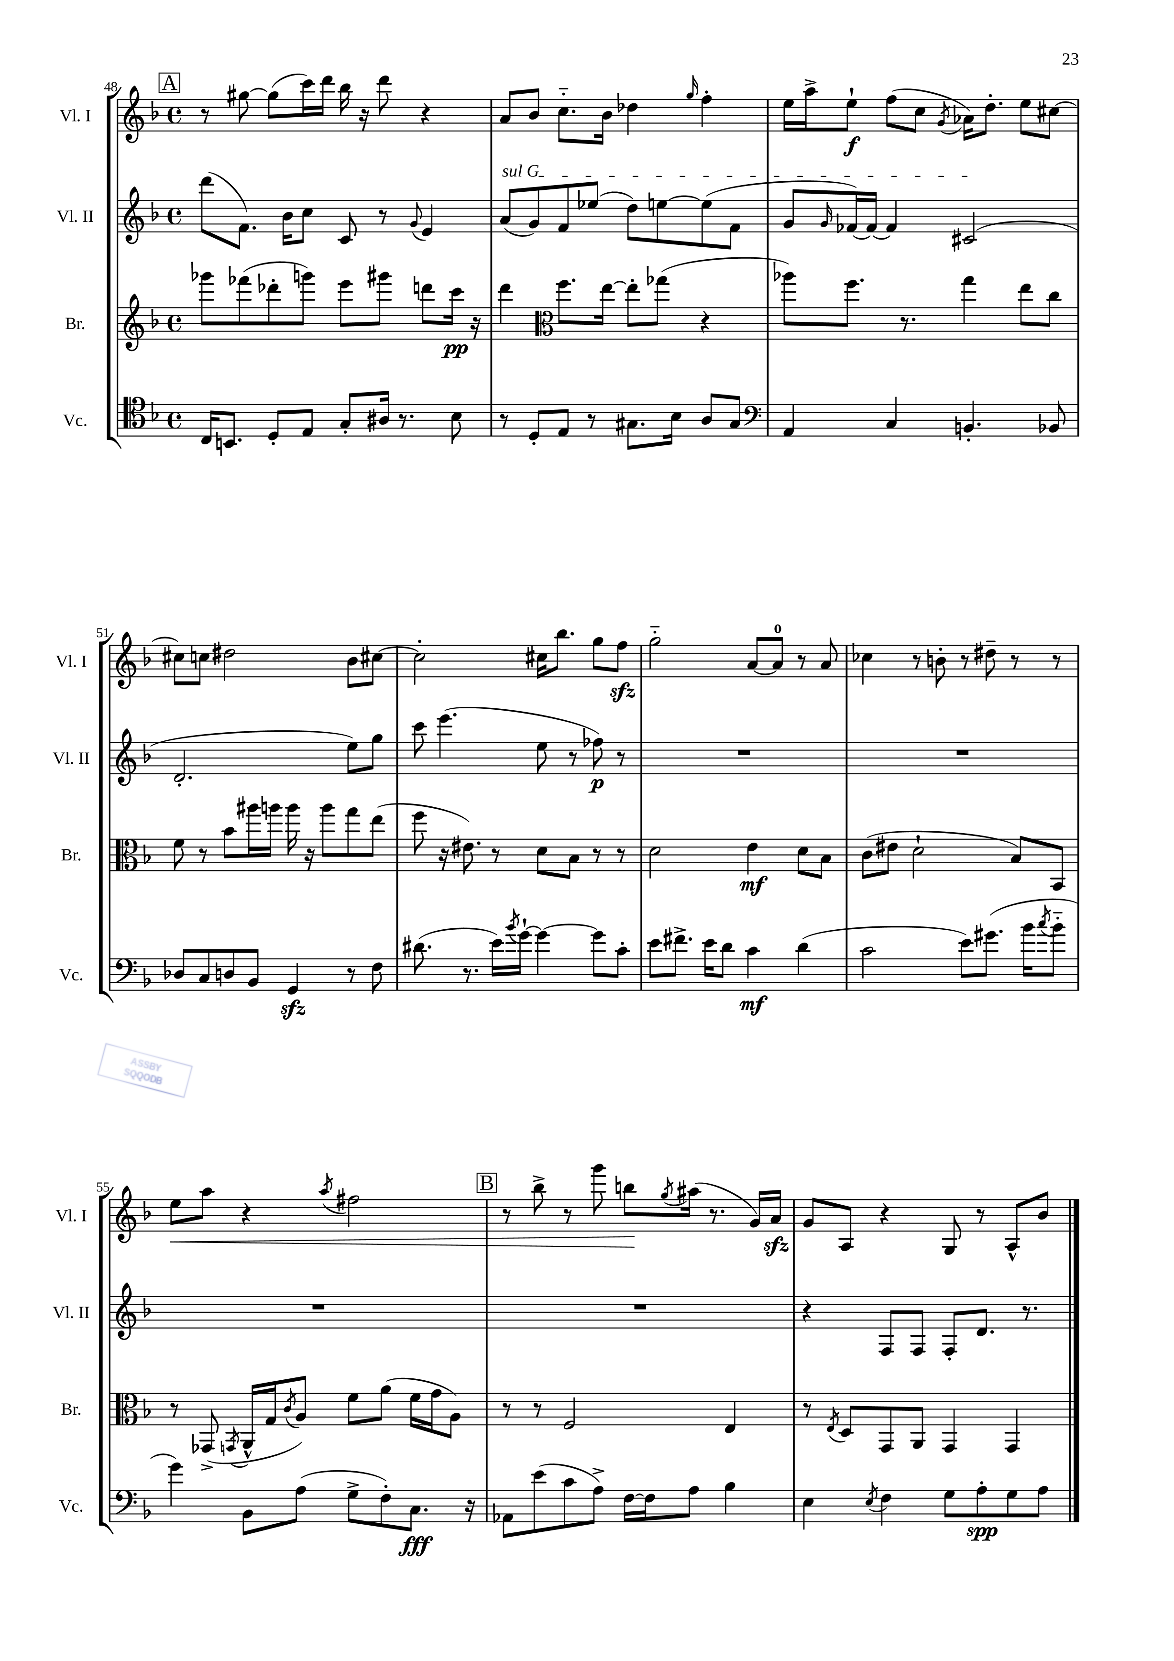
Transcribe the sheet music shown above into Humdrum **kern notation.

**kern	**dynam	**kern	**dynam	**kern	**dynam	**kern	**dynam
*part4	*part4	*part3	*part3	*part2	*part2	*part1	*part1
*staff4	*staff4	*staff3	*staff3	*staff2	*staff2	*staff1	*staff1
*I"Vc.	*	*I"Br.	*	*I"Vl. II	*	*I"Vl. I	*
*I'Vc.	*	*I'Br.	*	*I'Vl. II	*	*I'Vl. I	*
*clefC4	*	*clefG2	*	*clefG2	*	*clefG2	*
*k[b-]	*	*k[b-]	*	*k[b-]	*	*k[b-]	*
*M4/4	*	*M4/4	*	*M4/4	*	*M4/4	*
*met(c)	*	*met(c)	*	*met(c)	*	*met(c)	*
!!LO:REH:place=s1:t=A
=48	=48	=48	=48	=48	=48	=48	=48
16C/KL	.	8ggg-X\L	.	(8ddd\L	.	8r	.
8.BBn/J	.	.	.	.	.	.	.
.	.	(8fff-X\	.	8.f\J)	.	[8gg#X\	.
8D'/L	.	8ddd-X'\	.	.	.	(8gg#\L]	.
.	.	.	.	16b-\KL	.	.	.
8E/J	.	8gggn\J)	.	8cc\J	.	16ccc\L)	.
.	.	.	.	.	.	16ddd\JJ	.
8G'/L	.	8eee\L	.	8c/	.	16bb-\	.
.	.	.	.	.	.	16r	.
16A#X/Jk	.	8ggg#X\J	.	8r	.	8ddd\	.
8.r	.	.	.	.	.	.	.
.	.	.	.	8qqg/	.	.	.
.	.	8dddn\L	.	4e/	.	4r	.
8B-\	.	16ccc\Jk	pp	.	.	.	.
.	.	16r	.	.	.	.	.
=49	=49	=49	=49	=49	=49	=49	=49
!	!	!	!	!LO:TX:a:i:t=sul G	!	!	!
8r	.	4ddd\	.	(8a/L	.	8a/L	.
8D'/L	.	.	.	8g/)	.	8b-/J	.
*	*	*clefC3	*	*	*	*	*
8E/J	.	8.ff\L	.	8f/	.	8.cc\L	.
8r	.	.	.	(8ee-X/J	.	.	.
.	.	[16ee\Jk	.	.	.	16b-\Jk	.
8.G#X\L	.	8ee'\L]	.	8dd\L)	.	4dd-X\	.
.	.	(8gg-X\J	.	[8een\	.	.	.
16B-\Jk	.	.	.	.	.	.	.
.	.	.	.	.	.	16qqgg/	.
8A/L	.	4r	.	(8ee\]	.	4ff'\	.
8G#/J	.	.	.	8f\J	.	.	.
=50	=50	=50	=50	=50	=50	=50	=50
*clefF4	*	*	*	*	*	*	*
4AA/	.	8aa-X\L)	.	8g/L	.	16ee\LL	.
.	.	.	.	.	.	16aa^\J	.
.	.	.	.	16qqg/	.	.	.
.	.	8.ff\J	.	[16f-X/L)	.	8ee`\J	f
.	.	.	.	16f-/JJ_	.	.	.
4C/	.	.	.	4f-/]	.	(8ff\L	.
.	.	8.r	.	.	.	.	.
.	.	.	.	.	.	8cc\J	.
.	.	.	.	.	.	8qg/	.
4.BBn'/	.	4gg\	.	(2c#X/	.	16a-X\KL)	.
.	.	.	.	.	.	8.dd'\J	.
.	.	8ee\L	.	.	.	8ee\L	.
8BB-X/	.	8cc\J	.	.	.	[8cc#X\J	.
!!LO:LB:g=z
=51	=51	=51	=51	=51	=51	=51	=51
8D-X/L	.	8f\	.	2.d'/	.	8cc#X\L]	.
8C/	.	8r	.	.	.	8ccn\J	.
8Dn/	.	8b-\L	.	.	.	2dd#X\	.
8BB-/J	.	16aa#X\L	.	.	.	.	.
.	.	16aan\JJ	.	.	.	.	.
4GGzz/	.	16aa\	.	.	.	.	.
.	.	16r	.	.	.	.	.
.	.	8aa\L	.	.	.	.	.
8r	.	8gg\	.	8ee\L)	.	8b-\L	.
8F\	.	(8ee\J	.	8gg\J	.	[8cc#X\J	.
=52	=52	=52	=52	=52	=52	=52	=52
(8.d#X\	.	8ff\	.	8ccc\	.	2cc#'\]	.
.	.	16r	.	(4.eee\	.	.	.
8.r	.	8.e#X\)	.	.	.	.	.
16e\LL)	.	8r	.	.	.	.	.
8qb-/	.	.	.	.	.	.	.
[16g`\JJ	.	.	.	.	.	.	.
4g\_	.	8d\L	.	8ee\	.	16cc#X\KL	.
.	.	.	.	.	.	8.bb-\J	.
.	.	8B-\J	.	8r	.	.	.
8g\L]	.	8r	.	8ff-X\)	p	8gg\L	.
8c'\J	.	8r	.	8r	.	8ffzz\J	.
=53	=53	=53	=53	=53	=53	=53	=53
8e\L	.	2d\	.	1r	.	2gg\	.
8.f#X^\J	.	.	.	.	.	.	.
16e\KL	.	.	.	.	.	.	.
8d\J	.	.	.	.	.	.	.
4c\	mf	4e\	mf	.	.	[8a/L	.
.	.	.	.	.	.	8a/J]	.
(4d\	.	8d\L	.	.	.	8r	.
.	.	8B-\J	.	.	.	8a/	.
=54	=54	=54	=54	=54	=54	=54	=54
2c\	.	(8c\L	.	1r	.	4cc-X\	.
.	.	8e#X\J	.	.	.	.	.
.	.	2d`\	.	.	.	8r	.
.	.	.	.	.	.	8bn'\	.
8e\L)	.	.	.	.	.	8r	.
(8.g#X\J	.	.	.	.	.	8dd#X~\	.
.	.	8B-/L)	.	.	.	8r	.
16b-\KL	.	.	.	.	.	.	.
8qcc/	.	.	.	.	.	.	.
8b-\J	.	8BB-/J	.	.	.	8r	.
!!LO:LB:g=z
=55	=55	=55	=55	=55	=55	=55	=55
!	!	!	!	!	!	!	!LO:HP:b
4g\)	.	8r	.	1r	.	8ee\L	<
.	.	(8GG-X^/	.	.	.	8aa\J	.
.	.	8qGGn/	.	.	.	.	.
8BB-\L	.	16AA^^/LL	.	.	.	4r	.
.	.	16G/J	.	.	.	.	.
.	.	8qc/	.	.	.	.	.
(8A\J	.	8A/J)	.	.	.	.	.
.	.	.	.	.	.	8qaa/	.
8G^\L	.	8f\L	.	.	.	2ff#X\	.
8F'\)	.	(8a\J	.	.	.	.	.
8.C\J	fff	16f\LL	.	.	.	.	.
.	.	16g\J	.	.	.	.	.
.	.	8A\J)	.	.	.	.	.
16r	.	.	.	.	.	.	.
!!LO:REH:place=s1:t=B
=56	=56	=56	=56	=56	=56	=56	=56
8AA-X\L	.	8r	.	1r	.	8r	.
(8e\	.	8r	.	.	.	8bb-^\	.
8c\	.	2F/	.	.	.	8r	.
8A^\J)	.	.	.	.	.	8ggg\	.
[16F\LL	.	.	.	.	.	8bbn\L	.
16F\J]	.	.	.	.	.	.	.
.	.	.	.	.	.	8qgg/	.
8A\J	.	.	.	.	.	(16aa#X\Jk	[
.	.	.	.	.	.	8.r	.
4B-\	.	4E/	.	.	.	.	.
.	.	.	.	.	.	16g/LL)	.
.	.	.	.	.	.	16azz/JJ	.
=57	=57	=57	=57	=57	=57	=57	=57
4E\	.	8r	.	4r	.	8g/L	.
.	.	8qE/	.	.	.	.	.
.	.	8D/L	.	.	.	8A/J	.
8qE/	.	.	.	.	.	.	.
4F\	.	8GG/	.	8F/L	.	4r	.
.	.	8AA/J	.	8F/J	.	.	.
8G\L	.	4GG/	.	8F'/L	.	8G/	.
8A'\	spp	.	.	8.d/J	.	8r	.
8G\	.	4GG/	.	.	.	8A^^/L	.
.	.	.	.	8.r	.	.	.
8A\J	.	.	.	.	.	8b-/J	.
==	==	==	==	==	==	==	==
*-	*-	*-	*-	*-	*-	*-	*-
